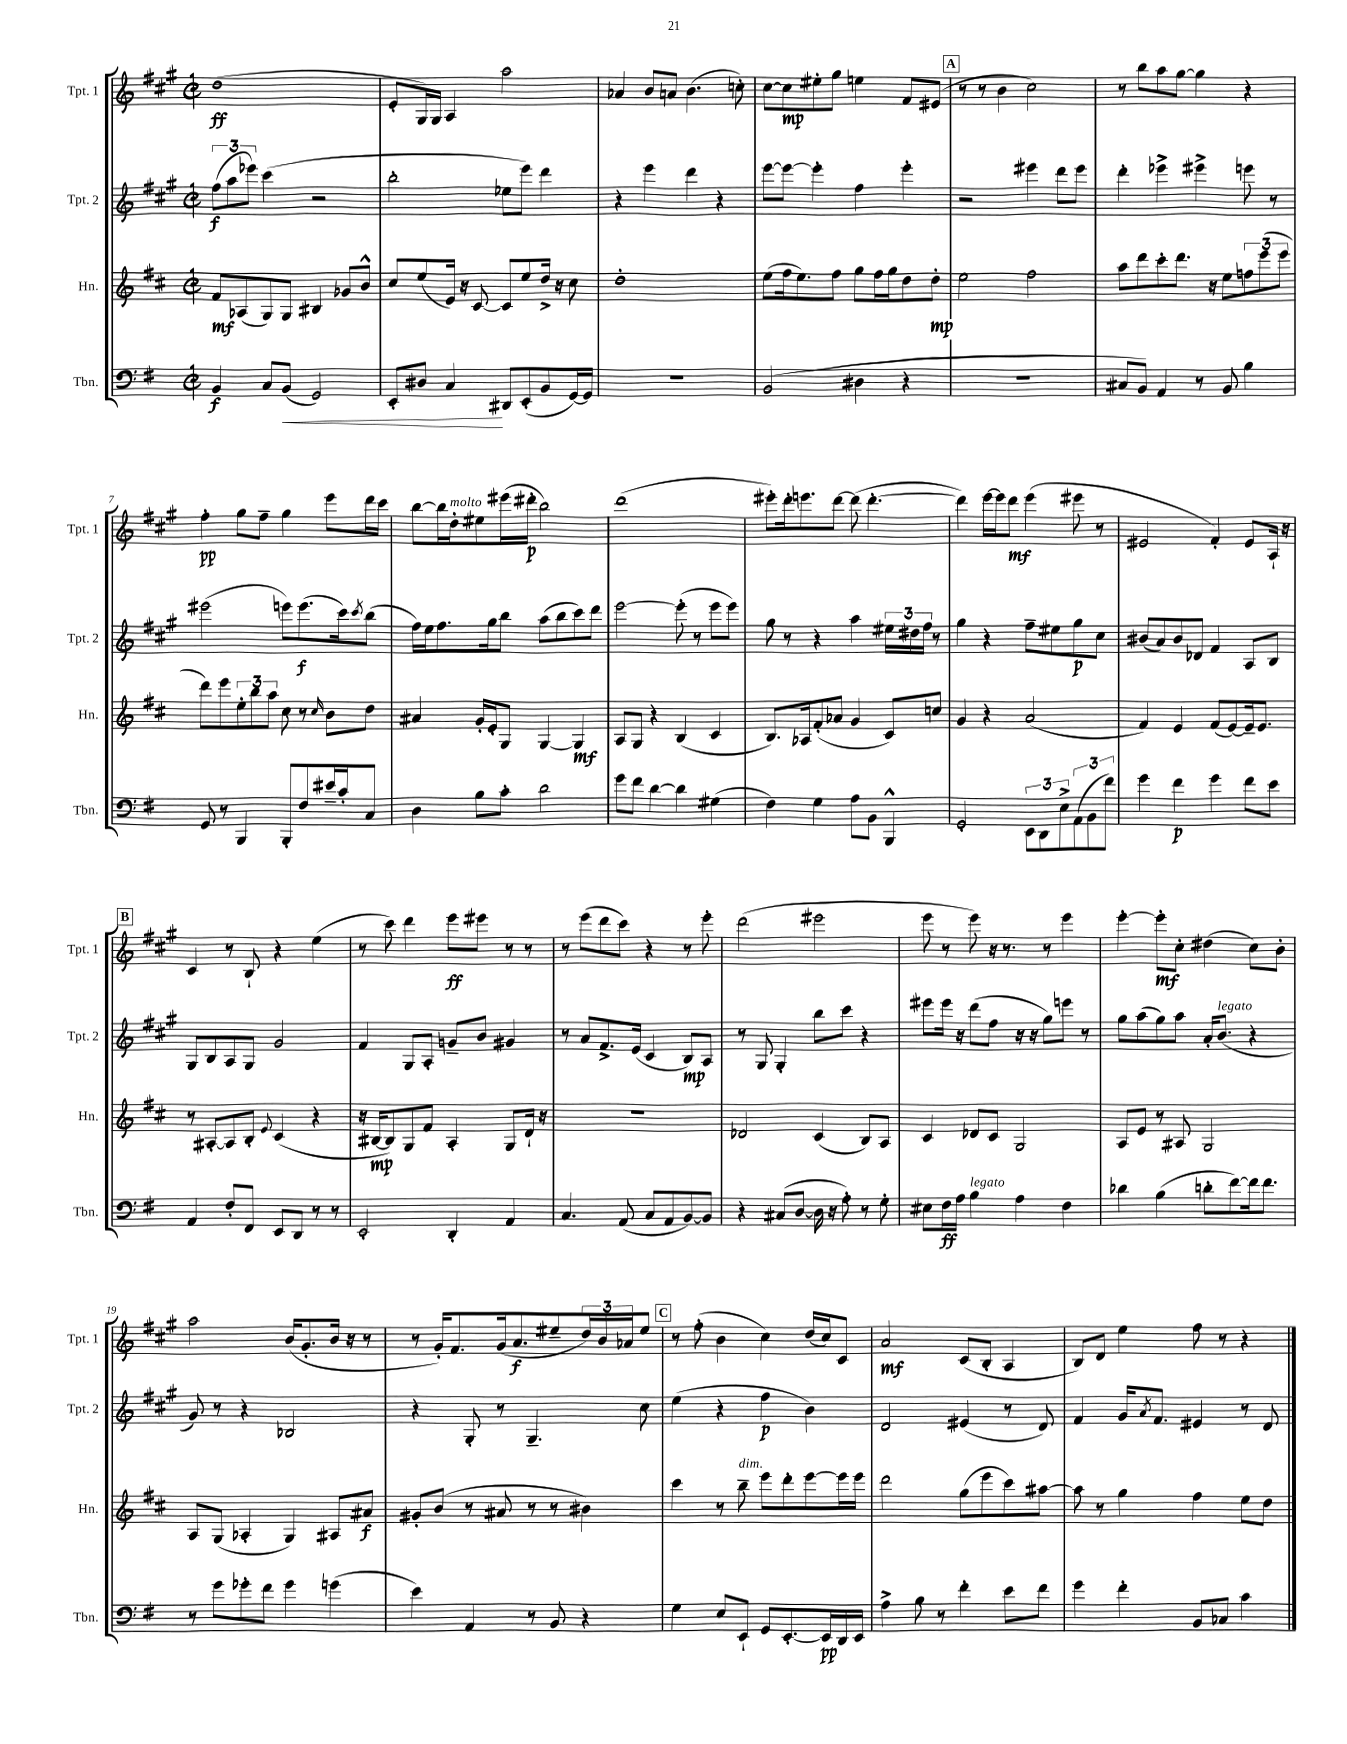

**kern	**dynam	**kern	**dynam	**kern	**dynam	**kern	**dynam
*part4	*part4	*part3	*part3	*part2	*part2	*part1	*part1
*staff4	*staff4	*staff3	*staff3	*staff2	*staff2	*staff1	*staff1
*I"Tbn.	*	*I"Hn.	*	*I"Tpt. 2	*	*I"Tpt. 1	*
*I'Tbn.	*	*I'Hn.	*	*I'Tpt. 2	*	*I'Tpt. 1	*
*clefF4	*	*clefG2	*	*clefG2	*	*clefG2	*
*k[f#]	*	*k[f#c#]	*	*k[f#c#g#]	*	*k[f#c#g#]	*
*M2/2	*	*M2/2	*	*M2/2	*	*M2/2	*
*met(c|)	*	*met(c|)	*	*met(c|)	*	*met(c|)	*
=1	=1	=1	=1	=1	=1	=1	=1
4BB/	f	8f#/L	mf	(12ff#\L	f	(1dd	ff
.	.	.	.	12aa\	.	.	.
.	.	(8A-X/	.	.	.	.	.
.	.	.	.	12eee-X\J)	.	.	.
8C/L	.	8G/)	.	(4ccc#\	.	.	.
!	!LO:HP:b	!	!	!	!	!	!
(8BB/J	<	8G/J	.	.	.	.	.
2GG/)	.	4B#X/	.	2r	.	.	.
.	.	8g-X/L	.	.	.	.	.
.	.	8b^^/J	.	.	.	.	.
=2	=2	=2	=2	=2	=2	=2	=2
8EE'/L	.	8cc#/L	.	2bb'\	.	8e'/L	.
8D#X/J	.	(8ee/	.	.	.	16G#/L)	.
.	.	.	.	.	.	16G#/JJ	.
4C/	.	16e/Jk)	.	.	.	4A/	.
.	.	16r	.	.	.	.	.
.	.	[8c#/	.	.	.	.	.
8DD#X/L	[	8c#/L]	.	8ee-X\L	.	2aa\	.
(8EE'/	.	8ee/	.	8eee\J)	.	.	.
8BB/	.	16dd^/Jk	.	4ddd\	.	.	.
.	.	16r	.	.	.	.	.
[16GG/L)	.	8cc#\	.	.	.	.	.
16GG/JJ]	.	.	.	.	.	.	.
=3	=3	=3	=3	=3	=3	=3	=3
1r	.	1dd'	.	4r	.	4a-X/	.
.	.	.	.	4eee\	.	8b/L	.
.	.	.	.	.	.	8an/J	.
.	.	.	.	4ddd\	.	(4.b\	.
.	.	.	.	4r	.	.	.
.	.	.	.	.	.	8ccn'\)	.
=4	=4	=4	=4	=4	=4	=4	=4
(2BB/	.	(8ee\L	.	[8eee\L	.	[8cc#\L	.
.	.	16ff#\k	.	8eee\J_	.	8cc#\]	mp
.	.	8.ee\)	.	.	.	.	.
.	.	.	.	4eee'\]	.	8ee#X'\	.
.	.	8ff#\J	.	.	.	8gg#\J	.
4D#X\	.	8gg\L	.	4ff#\	.	4een\	.
.	.	16ff#\L	.	.	.	.	.
.	.	16gg\J	.	.	.	.	.
4r	.	8dd\	.	4eee'\	.	8f#/L	.
.	.	8dd'\J	mp	.	.	(8e#X/J	.
!!LO:REH:place=s1:t=A
=5	=5	=5	=5	=5	=5	=5	=5
1r	.	2ee\	.	2r	.	8r	.
.	.	.	.	.	.	8r	.
.	.	.	.	.	.	4b\	.
.	.	2ff#\	.	4eee#X\	.	2cc#\)	.
.	.	.	.	8ddd\L	.	.	.
.	.	.	.	8eee#\J	.	.	.
=6	=6	=6	=6	=6	=6	=6	=6
8C#X/L	.	8aa\L	.	4ddd'\	.	8r	.
8BB/J)	.	8ddd\	.	.	.	8bb\L	.
4AA/	.	8ccc#'\	.	4eee-X^\	.	8aa\	.
.	.	8.ddd\J	.	.	.	[8gg#\J	.
8r	.	.	.	4eee#X^\	.	4gg#\]	.
.	.	16r	.	.	.	.	.
8BB/	.	8ee\L	.	.	.	.	.
4B\	.	12ffn\	.	8eeen\	.	4r	.
.	.	(12eee\	.	.	.	.	.
.	.	.	.	8r	.	.	.
.	.	12eee\J	.	.	.	.	.
!!LO:LB:g=z
=7	=7	=7	=7	=7	=7	=7	=7
8GG/	.	8ddd\L)	.	(2eee#X\	.	4ff#'\	pp
8r	.	8eee\	.	.	.	.	.
4BBB/	.	12ee'\	.	.	.	8gg#\L	.
.	.	12bb\	.	.	.	.	.
.	.	.	.	.	.	8ff#~\J	.
.	.	12aa\J	.	.	.	.	.
8BBB'/L	.	8cc#\	.	8eeen\L)	.	4gg#\	.
8F#/	.	8r	.	(8.eee\	f	.	.
.	.	16qqcc#/	.	.	.	.	.
16e#X~/L	.	8b\L	.	.	.	8eee\L	.
16c'/J	.	.	.	16ccc#\k)	.	.	.
.	.	.	.	8qccc#/	.	.	.
8C/J	.	8dd\J	.	(8bb\J	.	16ddd\L	.
.	.	.	.	.	.	16ccc#\JJ	.
=8	=8	=8	=8	=8	=8	=8	=8
4D\	.	4a#X/	.	16ff#\LL)	.	[8bb\L	.
.	.	.	.	16ee\J	.	.	.
.	.	.	.	8.ff#\	.	16bb\L]	.
!	!	!	!	!	!	!LO:TX:a:i:t=molto	!
.	.	.	.	.	.	16dd'\J	.
8B\L	.	16g'/LL	.	.	.	8ee#X\	.
.	.	16e'/J	.	16gg#\k	.	.	.
8c'\J	.	8G/J	.	8bb\J	.	(16eee#X\L	.
.	.	.	.	.	.	16ddd#X'\JJ	p
2d\	.	[4G/	.	(8aa\L	.	2bb\)	.
.	.	.	.	8bb\	.	.	.
.	.	4G/]	mf	8ccc#\)	.	.	.
.	.	.	.	8ddd\J	.	.	.
=9	=9	=9	=9	=9	=9	=9	=9
8g\L	.	8A/L	.	[2eee\	.	(1ddd	.
8f#\J	.	8G/J	.	.	.	.	.
[4d\	.	4r	.	.	.	.	.
4d\]	.	(4B/	.	(8eee'\]	.	.	.
.	.	.	.	8r	.	.	.
(4G#X\	.	4c#/	.	8eee\L	.	.	.
.	.	.	.	8eee\J)	.	.	.
=10	=10	=10	=10	=10	=10	=10	=10
4F#\)	.	8.B/L)	.	8gg#\	.	8eee#X'\L)	.
.	.	.	.	8r	.	16ddd'\k	.
.	.	16A-X/k	.	.	.	8.eeen\	.
4G\	.	(8f#'/	.	4r	.	.	.
.	.	8a-X/J	.	.	.	[8ddd\J	.
8A\L	.	4g/	.	4aa\	.	(8ddd\]	.
8BB\J	.	.	.	.	.	[4.ddd'\	.
4BBB^^/	.	8c#/L)	.	24ee#X\LL	.	.	.
.	.	.	.	24dd#X\	.	.	.
.	.	.	.	24ff#\JJ	.	.	.
.	.	8ccn/J	.	8r	.	.	.
=11	=11	=11	=11	=11	=11	=11	=11
2GG'/	.	4g/	.	4gg#\	.	4ddd\])	.
.	.	4r	.	4r	.	[16eee\LL	.
.	.	.	.	.	.	16eee\J]	.
.	.	.	.	.	.	8ddd\J	mf
12EE\L	.	(2a/	.	8ff#~\L	.	(4eee\	.
12DD\	.	.	.	.	.	.	.
.	.	.	.	8ee#X\	.	.	.
12E^\	.	.	.	.	.	.	.
(12AA\	.	.	.	8gg#\	p	8eee#X\	.
12BB\	.	.	.	.	.	.	.
.	.	.	.	8cc#\J	.	8r	.
12f#\J)	.	.	.	.	.	.	.
=12	=12	=12	=12	=12	=12	=12	=12
4g\	.	4f#/)	.	(8b#X/L	.	2e#X/	.
.	.	.	.	8a/)	.	.	.
4f#\	p	4e/	.	8b#/	.	.	.
.	.	.	.	8d-X/J	.	.	.
4g\	.	(8f#/L	.	4f#/	.	4f#'/)	.
.	.	[8e/)	.	.	.	.	.
8f#\L	.	16e~/k]	.	8A/L	.	8e#/L	.
.	.	8.e/J	.	.	.	.	.
8e\J	.	.	.	8B/J	.	16A`/Jk	.
.	.	.	.	.	.	16r	.
!!LO:LB:g=z
!!LO:REH:place=s1:t=B
=13	=13	=13	=13	=13	=13	=13	=13
4AA/	.	8r	.	8G#/L	.	4c#/	.
.	.	[8A#X'/L	.	8B/	.	.	.
8F#'/L	.	8A#/]	.	8A/	.	8r	.
8FF#/J	.	8B'/J	.	8G#/J	.	8B`/	.
.	.	8qqe/	.	.	.	.	.
8EE/L	.	(4c#/	.	2g#/	.	4r	.
8DD/J	.	.	.	.	.	.	.
8r	.	4r	.	.	.	(4ee\	.
8r	.	.	.	.	.	.	.
=14	=14	=14	=14	=14	=14	=14	=14
2EE'/	.	16r	.	4f#/	.	8r	.
.	.	[16B#X/KL	mp	.	.	.	.
.	.	8B#/])	.	.	.	8ccc#\)	.
.	.	8G/	.	8G#/L	.	4ddd\	.
.	.	8f#/J	.	8A'/J	.	.	.
4DD'/	.	4A'/	.	8gn~/L	.	8eee\L	ff
.	.	.	.	8b/J	.	8eee#X\J	.
4AA/	.	8G/L	.	4g#X/	.	8r	.
.	.	16d`/Jk	.	.	.	8r	.
.	.	16r	.	.	.	.	.
=15	=15	=15	=15	=15	=15	=15	=15
4.C/	.	1r	.	8r	.	8r	.
.	.	.	.	8a/L	.	(8eee\L	.
.	.	.	.	8.f#^/	.	8ddd\	.
(8AA/	.	.	.	.	.	8ccc#\J)	.
.	.	.	.	(16e/Jk	.	.	.
8C/L	.	.	.	4c#/	.	4r	.
8AA/	.	.	.	.	.	.	.
[8BB/)	.	.	.	8B/L)	mp	8r	.
8BB/J]	.	.	.	8A/J	.	8eee'\	.
=16	=16	=16	=16	=16	=16	=16	=16
4r	.	2d-X/	.	8r	.	(2ddd\	.
.	.	.	.	8G#/	.	.	.
(8C#X/L	.	.	.	4G#'/	.	.	.
[8D/J	.	.	.	.	.	.	.
16D\]	.	(4c#/	.	8bb\L	.	2eee#X\	.
16r	.	.	.	.	.	.	.
8A'\)	.	.	.	8ccc#\J	.	.	.
8r	.	8B/L)	.	4r	.	.	.
8G'\	.	8A/J	.	.	.	.	.
=17	=17	=17	=17	=17	=17	=17	=17
8E#X\L	.	4c#/	.	8eee#X\L	.	8eee\	.
16F#\L	ff	.	.	16eee#\Jk	.	8r	.
16A\JJ	.	.	.	16r	.	.	.
!LO:TX:a:i:t=legato	!	!	!	!	!	!	!
4B\	.	8d-X/L	.	(8ddd\L	.	8eee\)	.
.	.	8c#/J	.	8ff#\J	.	16r	.
.	.	.	.	.	.	8.r	.
4A\	.	2G/	.	16r	.	.	.
.	.	.	.	16r	.	.	.
.	.	.	.	8gg#\L)	.	8r	.
4F#\	.	.	.	8eeen\J	.	4eee\	.
.	.	.	.	8r	.	.	.
=18	=18	=18	=18	=18	=18	=18	=18
4d-X\	.	8A/L	.	8gg#\L	.	[4eee'\	.
.	.	8e/J	.	(8aa\	.	.	.
(4B\	.	8r	.	8gg#\)	.	8eee'\L]	mf
.	.	8A#X/	.	8aa\J	.	8cc#'\J	.
8dn'\L	.	2G/	.	16a'/KL	.	(4dd#X\	.
!	!	!	!	!LO:TX:a:i:t=legato	!	!	!
.	.	.	.	(8.b/J	.	.	.
[8f#\)	.	.	.	.	.	.	.
16f#\k]	.	.	.	4r	.	8cc#\L)	.
8.f#\J	.	.	.	.	.	.	.
.	.	.	.	.	.	8b'\J	.
!!LO:LB:g=z
=19	=19	=19	=19	=19	=19	=19	=19
8r	.	8A/L	.	8g#/)	.	2aa\	.
8g\L	.	(8G/J	.	8r	.	.	.
8g-X'\	.	4A-X'/	.	4r	.	.	.
8f#\J	.	.	.	.	.	.	.
4g-\	.	4G/)	.	2B-X/	.	(16b/KL	.
.	.	.	.	.	.	8.g#'/	.
(4gn\	.	8A#X/L	.	.	.	16b/Jk	.
.	.	.	.	.	.	16r	.
.	.	8a#X/J	f	.	.	8r	.
=20	=20	=20	=20	=20	=20	=20	=20
4e\)	.	8g#X'/L	.	4r	.	8r	.
.	.	(8b/J	.	.	.	16g#'/KL)	.
.	.	.	.	.	.	8.f#/	.
4AA/	.	8r	.	8G#'/	.	.	.
.	.	8a#X/	.	8r	.	(16g#/k	.
.	.	.	.	.	.	8.a/	f
8r	.	8r	.	4.G#~/	.	.	.
8BB/	.	8r	.	.	.	8ee#X~/	.
4r	.	4b#X\)	.	.	.	24dd/L)	.
.	.	.	.	.	.	24b/	.
.	.	.	.	.	.	24a-X/J	.
.	.	.	.	8cc#\	.	8ee#/J	.
!!LO:REH:place=s1:t=C
=21	=21	=21	=21	=21	=21	=21	=21
4G\	.	4ccc#\	.	(4ee\	.	8r	.
.	.	.	.	.	.	(8ff#'\	.
8E/L	.	8r	.	4r	.	4b\	.
!	!	!LO:TX:a:i:t=dim.	!	!	!	!	!
8EE`/J	.	8bb~\	.	.	.	.	.
8GG/L	.	8eee\L	.	4ff#\	p	4cc#\)	.
[8.EE'/	.	8ddd'\	.	.	.	.	.
.	.	[8eee\	.	4b\)	.	(16dd/LL	.
16EE/L]	pp	.	.	.	.	16cc#/J)	.
16DD/	.	16eee\L]	.	.	.	8c#/J	.
16EE/JJ	.	16eee\JJ	.	.	.	.	.
=22	=22	=22	=22	=22	=22	=22	=22
4A^\	.	2ddd\	.	2d/	.	2a/	mf
8B\	.	.	.	.	.	.	.
8r	.	.	.	.	.	.	.
4f#'\	.	(8gg\L	.	(4e#X/	.	(8c#/L	.
.	.	8eee\	.	.	.	8B'/J	.
8e\L	.	8ccc#\)	.	8r	.	4A/	.
8f#\J	.	[8aa#X\J	.	8d/)	.	.	.
=23	=23	=23	=23	=23	=23	=23	=23
4g\	.	8aa#\]	.	4f#/	.	8B/L)	.
.	.	8r	.	.	.	8d/J	.
4f#'\	.	4gg\	.	16g#/KL	.	4ee\	.
.	.	.	.	8qa/	.	.	.
.	.	.	.	8.f#/J	.	.	.
8BB/L	.	4ff#\	.	4e#X/	.	8ff#\	.
8C-X/J	.	.	.	.	.	8r	.
4c\	.	8ee\L	.	8r	.	4r	.
.	.	8dd\J	.	8d/	.	.	.
==	==	==	==	==	==	==	==
*-	*-	*-	*-	*-	*-	*-	*-
